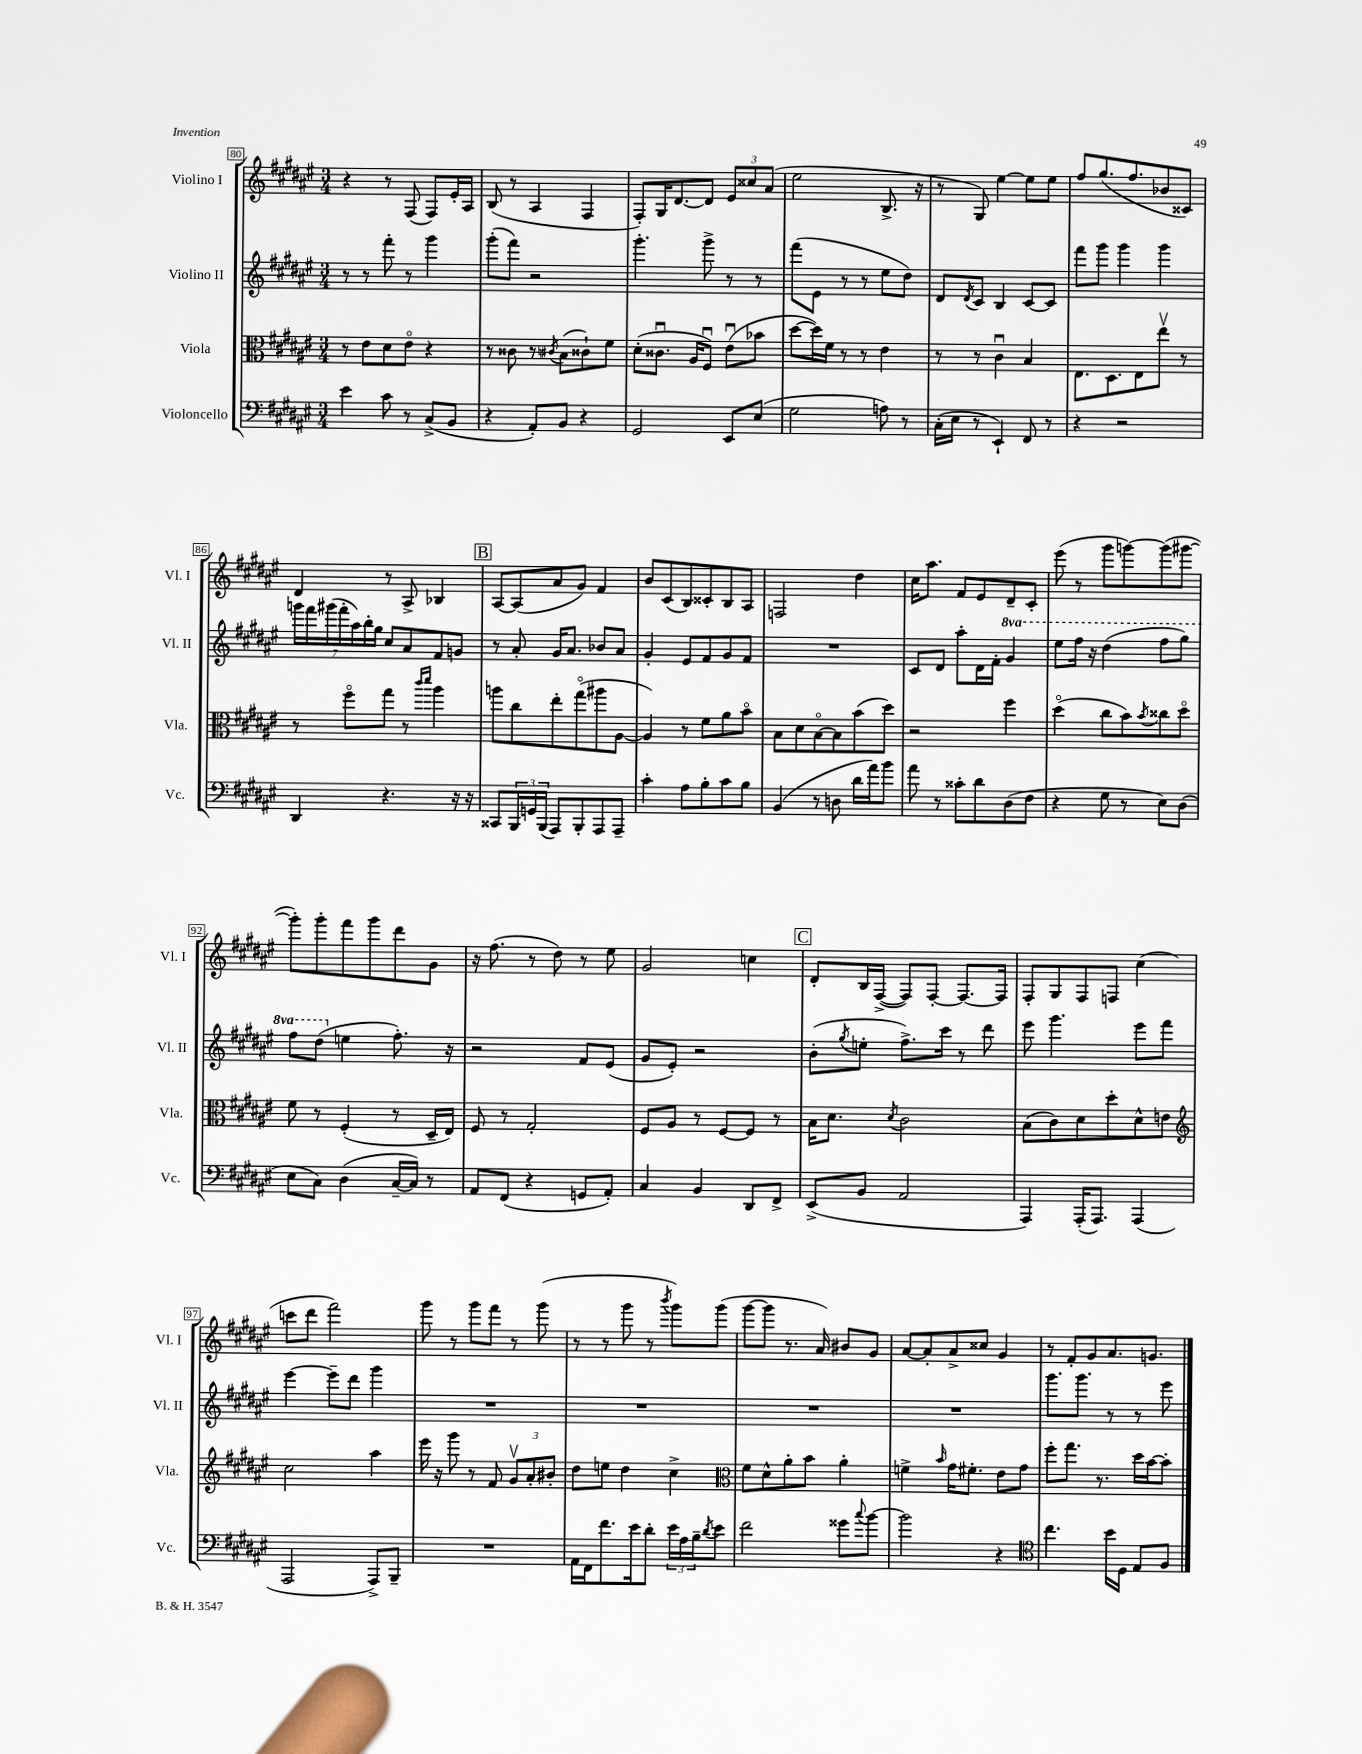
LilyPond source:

<<
\new StaffGroup <<
\new Staff = "s0" \with { instrumentName = "Violino I" shortInstrumentName = "Vl. I" } {
    \clef treble \key fis \major \numericTimeSignature \time 3/4
    r4 r8 fis8( fis8) eis'16-. ais16 |
    b8( r8 ais4 fis4 |
    fis8-.) gis16 dis'8.~ dis'8 \tuplet 3/2 { eis'8 cisis''8 ais'8( } |
    eis''2 b8.-> r16 |
    r8 gis8) eis''4~ eis''8 eis''8 |
    fis''8 gis''8.( fis''8. bes'8 cisis'8) |
    dis'4 r8 ais8-> bes4 |
    \mark \markup { \box "B" } ais8~ ais8( ais'8 gis'8) fis'4 |
    b'8 cis'8( b8) cisis'8-. b8 ais8 |
    f2 dis''4 |
    cis''16 ais''8. fis'8 eis'8 dis'8-- cis'8-. |
    eis'''8( r8 gis'''8 g'''8~) g'''8( gis'''8~ |
    gis'''8-.) gis'''8-. fis'''8 gis'''8 dis'''8 gis'8 |
    r16 fis''8.( r8 dis''8) r8 eis''8 |
    gis'2 c''4 |
    \mark \markup { \box "C" } dis'8-. b16 fis16~->( fis8) fis8~-. fis8.~ fis16 |
    fis8-. gis8 fis8 f8 cis''4( |
    c'''8 dis'''8 fis'''2) |
    gis'''8 r8 gis'''8 fis'''8 r8 gis'''8( |
    r8 r8 gis'''8 r8 \acciaccatura { b'''8 } gis'''8) gis'''8( |
    gis'''8~ gis'''8 r8. ais'16) bis'8 gis'8 |
    ais'8~ ais'8-. ais'8-> cisis''8 gis'4 |
    r8 fis'8-. gis'8 ais'8. g'8. \bar "|." |
}
\new Staff = "s1" \with { instrumentName = "Violino II" shortInstrumentName = "Vl. II" } {
    \clef treble \key fis \major \numericTimeSignature \time 3/4 \set Staff.ottavationMarkups = #ottavation-simple-ordinals
    r8 r8 fis'''8-. r8 gis'''4 |
    gis'''8-.( fis'''8) r2 |
    gis'''4.-. gis'''8-> r8 r8 |
    fis'''8( eis'8 r8 r8 eis''8 dis''8) |
    dis'8 \acciaccatura { dis'8 } cis'8 b4 cis'8~ cis'8 |
    fis'''8 gis'''8 gis'''4 gis'''4 |
    \tuplet 7/4 { g'''16 fis'''16 gis'''16( fis'''16-. ais''16) b''16-. gis''16 } cis''8 ais'8 fis'8 g'8 |
    \mark \markup { \box "B" } r8 ais'8-. gis'16 ais'8. bes'8 ais'8 |
    gis'4-. eis'8 fis'8 gis'8 fis'8 |
    R2. |
    cis'8 dis'8 ais''8-. dis'16 fis'16-. \ottava #1 gis''4 |
    eis'''8 fis'''16 r16 dis'''4( fis'''8 gis'''8) |
    fis'''8 dis'''8( \ottava #0 e''4 fis''8.-.) r16 |
    r2 fis'8 eis'8( |
    gis'8 eis'8-.) r2 |
    \mark \markup { \box "C" } b'8-.( \acciaccatura { gis''8 } e''8-. fis''8.->) cis'''16 r8 dis'''8 |
    eis'''8 gis'''4. eis'''8 fis'''8 |
    eis'''4~ eis'''8-- dis'''8 gis'''4 |
    R2. |
    R2. |
    R2. |
    R2. |
    gis'''8. gis'''8. r8 r8 eis'''8 \bar "|." |
}
\new Staff = "s2" \with { instrumentName = "Viola" shortInstrumentName = "Vla." } {
    \clef alto \key fis \major \numericTimeSignature \time 3/4
    r8 eis'8 dis'8 eis'8\flageolet r4 |
    r8 cisis'8 r8 \acciaccatura { cis'8 } b8( cisis'8-!) fis'8 |
    dis'8-.( cisis'8.\downbow ais16 fis8\downbow) eis'8\downbow( bes'8 |
    dis''8~ dis''16) fis'16 r8 r8 eis'4 |
    r8 r8 cis'4\downbow b4 |
    eis8. dis8. eis8 eis''8\upbow r8 |
    r8 fis''8\flageolet gis''8 r8 \grace { cis'''16 dis'''16 } ais''4 |
    \mark \markup { \box "B" } a''8 cis''8 eis''8-. gis''8\flageolet( ais''8 ais8~ |
    ais4) r8 fis'8 ais'8 b'8\flageolet |
    b8 dis'8 b8~\flageolet b8 b'8( dis''8) |
    r2 fis''4 |
    dis''4\flageolet( cis''8 b'8) \acciaccatura { b'8 } cisis''8 dis''8\flageolet |
    fis'8 r8 fis4-.( r8 dis16-- eis16) |
    fis8 r8 gis2-. |
    fis8 ais8 r8 fis8~ fis8 r8 |
    \mark \markup { \box "C" } b16 dis'8. \acciaccatura { dis'8 } cis'2 |
    b8( cis'8) dis'8 dis''8-. dis'8-^ e'8 |
    \clef treble cis''2 ais''4 |
    eis'''16 r16 gis'''8 r8 fis'8 \tuplet 3/2 { gis'8\upbow ais'8-. bis'8-. } |
    dis''8 e''8 dis''4 cis''4-> |
    \clef alto fis'8 dis'8-^ ais'8-. b'8 ais'4-. |
    f'4-> \grace { b'16 } gis'16 fis'8.-. eis'8 gis'8 |
    fis''8-. gis''8. r8. dis''16 b'16~ b'8-. \bar "|." |
}
\new Staff = "s3" \with { instrumentName = "Violoncello" shortInstrumentName = "Vc." } {
    \clef bass \key fis \major \numericTimeSignature \time 3/4
    eis'4 cis'8 r8 cis8->( b,8 |
    r4 ais,8-.) b,8 r4 |
    gis,2 eis,8 eis8( |
    gis2 a8) r8 |
    cis16-.( eis16 r8 eis,4-!) fis,8 r8 |
    r4 r2 |
    dis,4 r4. r16 r16 |
    \mark \markup { \box "B" } cisis,8 \tuplet 3/2 { b,,16 g,16 b,,16( } ais,,8) b,,8-. ais,,8 ais,,8-- |
    cis'4-. ais8 b8-. cis'8 b8 |
    b,4( r8 d8 dis'16 ais'16) b'8 |
    ais'8 r8 cisis'8-. dis'8 dis8( fis8 |
    r4 gis8 r8 eis8) dis8( |
    eis8 cis8) dis4( cis16~-- cis16) r8 |
    ais,8 fis,8( r4 g,8 ais,8-.) |
    cis4 b,4 dis,8 fis,8-> |
    \mark \markup { \box "C" } eis,8->( b,8 ais,2 |
    ais,,4) ais,,16-.( ais,,8.) ais,,4( |
    ais,,2 ais,,8->) b,,8-- |
    R2. |
    ais,16 fis,16 fis'8. eis'16 dis'8-. \tuplet 3/2 { eis'16 ais16 b16-- } \acciaccatura { dis'8 } eis'8 |
    fis'2 gisis'8 \appoggiatura { cis''8 } b'8~ |
    b'2 r4 |
    \clef tenor cis''4. b'16 dis16 eis8 fis8 \bar "|." |
}
>>
>>
\layout { \context { \Score currentBarNumber = #80 \override BarNumber.stencil = #(make-stencil-boxer 0.1 0.3 ly:text-interface::print) } }
